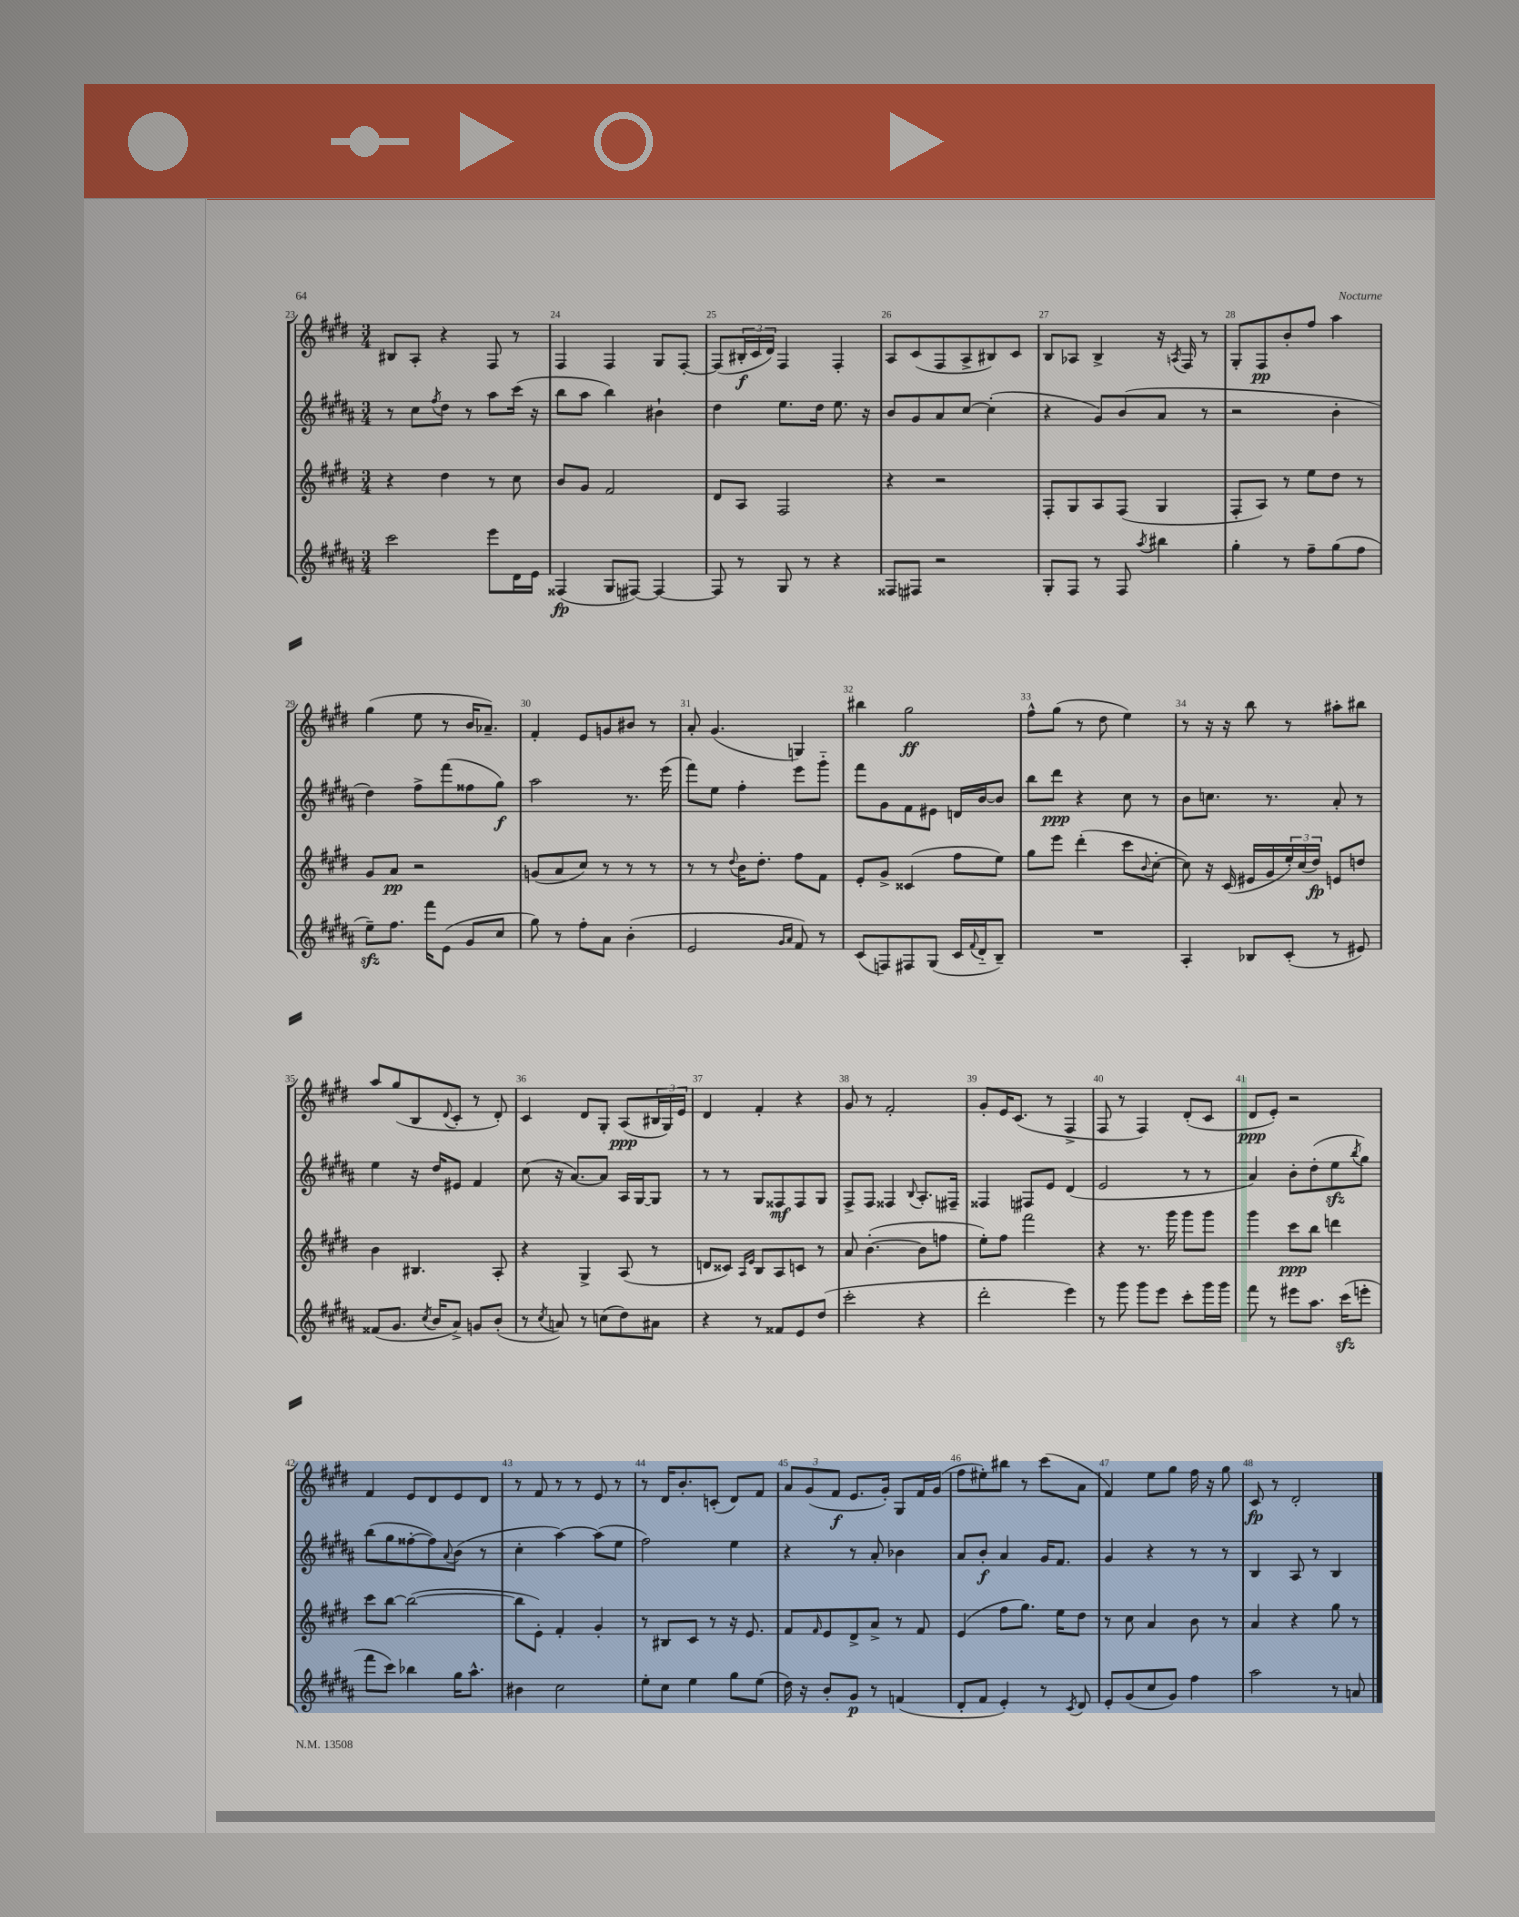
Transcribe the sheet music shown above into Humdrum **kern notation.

**kern	**kern	**kern	**kern
*staff4	*staff3	*staff2	*staff1
*clefG2	*clefG2	*clefG2	*clefG2
*k[f#c#g#d#a#]	*k[f#c#g#d#]	*k[f#c#g#d#a#]	*k[f#c#g#d#]
*M3/4	*M3/4	*M3/4	*M3/4
2ccc#	4r	8r	8B#
.	.	8cc#	8A'
.	.	8qff#	.
.	4dd#	8dd#	4r
.	.	8r	.
8eee	8r	8aa#	8F#
16d#	8cc#	(16ccc#	8r
16e	.	16r	.
=	=	=	=
(4F##	8b	8bb	4F#
.	8g#	8aa#	.
8G#	2f#	4bb)	4F#
[8F#)	.	.	.
4F#_	.	4b#`	8G#
.	.	.	[8F#'
=	=	=	=
8F#]	8d#	4dd#	(8F#]
8r	8A	.	24B#'
.	.	.	24c#
.	.	.	24d#)
8G#	2F#	8.ee	4F#
8r	.	.	.
.	.	16dd#	.
4r	.	8.ee	4F#'
.	.	16r	.
=	=	=	=
8F##	4r	8b	8A
8F#	.	8g#	(8c#
2r	2r	8a#	8F#
.	.	[8cc#	8A^
.	.	(4cc#']	8B#)
.	.	.	8c#
=	=	=	=
8G#'	8F#'	4r	8B
8F#	8G#	.	8A-
8r	8A	8g#)	4B^
8F#	(8F#	(8b	.
8qaa#	.	.	.
4bb#	4G#	8a#	16r
.	.	.	8qA
.	.	.	16F#
.	.	8r	8r
=	=	=	=
4gg#'	8F#'	2r	8G#'
.	8A)	.	8F#
8r	8r	.	8b'
8ff#~	8ee	.	8ff#
(8gg#	8dd#	4b'	4aa
8ff#	8r	.	.
=	=	=	=
8ee~)	8g#	4dd#)	(4gg#
8.ff#	8a	.	.
.	2r	8ff#^	8ee
16fff#	.	.	.
(8e	.	(8fff#	8r
8g#	.	8ff##	16b
.	.	.	8.a-~)
8cc#	.	8gg#)	.
=	=	=	=
8gg#)	(8g	2aa#	4f#'
8r	8a	.	.
8ff#'	8cc#)	.	8e
8a#	8r	.	8g
(4b'	8r	8.r	8b#
.	8r	.	8r
.	.	(16eee	.
=	=	=	=
2e	8r	8fff#)	8a'
.	8r	8ee	(4.g#
.	8qqdd#	.	.
.	16b	4ff#'	.
.	8.dd#'	.	.
16qqg#	.	.	.
16qqa#	.	.	.
8f#)	8ff#	8eee	4G)
8r	8f#	8ggg#'~	.
=	=	=	=
(8c#	8e'	8fff#	4bb#
8F)	8g#^	8g#	.
8F#	(4c##	8f#	2gg#
(8G#	.	8e#	.
16c#	8ff#	16d	.
8qqf#	.	.	.
16d#'~	.	[16b	.
8B~)	8ee)	8b]	.
=	=	=	=
2.r	8gg#	8bb	8ff#^^
.	8eee	8ddd#	(8gg#
.	(4ddd#'	4r	8r
.	.	.	8dd#
.	8ccc#	8cc#	4ee)
.	8qqb	.	.
.	[8cc#'	8r	.
=	=	=	=
4A#'	8cc#])	8b	8r
.	16r	8.cc	16r
.	(16c#	.	16r
8B-	16e#	.	8bb
.	16g#	8.r	.
(8c#'	24ee')	.	8r
.	(24cc#	.	.
.	24dd#)	.	.
8r	8e	8a#'	8aa#'
8e#)	8dd	8r	8bb#
=	=	=	=
(8f##	4b	4ee	8aa
8.g#	.	.	(8gg#
.	4.B#	16r	8B
8qcc#	.	.	.
16b	.	16dd#	.
.	.	.	8qqd#
8a#^)	.	8e#	8c#'
8g	.	4f#	8r
(8b'	8A'	.	8d#')
=	=	=	=
8r	4r	(8cc#	4c#
8qcc#	.	.	.
8a)	.	16r	.
.	.	[8.a#)	.
8r	4G#^	.	8d#
(8cc	.	8a#]	8G#'
8dd#)	(8A	16A#	(8A
.	.	[16G#	.
8a#	8r	8G#]	24B#
.	.	.	24G#)
.	.	.	24e
=	=	=	=
4r	8d	8r	4d#
.	8c##)	8r	.
.	16qqA	.	.
.	16qqe	.	.
8r	8B	8G#	4f#'
8f##	8A	8F##	.
8e	8c	8F##	4r
(8dd#	8r	8G#	.
=	=	=	=
2ccc#'	8a	8F#^	8g#
.	([4.b'	8F#	8r
.	.	4F##	2f#'
.	.	8qqB	.
4r	8b]	8.A#'	.
.	8ff	.	.
.	.	16F#~	.
=	=	=	=
2ddd#'	8ee')	4F##	8g#'
.	8ff#	.	16e
.	.	.	(8.c#
.	2fff#	8F#	.
.	.	8e	8r
4eee)	.	(4d#	4F#^
=	=	=	=
8r	4r	2e	8F#
8ggg#	.	.	8r
8ggg#	8.r	.	4F#)
8eee	.	.	.
.	16ggg#	.	.
8ccc#'	8ggg#	8r	(8d#'
16ggg#	8ggg#	8r	8c#
16ggg#	.	.	.
=	=	=	=
8fff#	4ggg#	4a#)	8d#
8r	.	.	8e')
8eee#	8ccc#	8b'	2r
8.aa#	8bb	(8dd#'	.
.	4ddd	8ee	.
(16ccc#	.	.	.
.	.	8qbb	.
8eee'	.	8gg#)	.
=	=	=	=
8fff#	8ccc#	(8bb	4f#
8ccc#)	[8bb	8gg#	.
4bb-	(2bb_	[8ff##'	8e
.	.	8ff##])	8d#
.	.	8qqa#	.
16gg#	.	(8b	8e
8.aa#^^	.	.	.
.	.	8r	8d#
=	=	=	=
4b#	8bb]	4cc#'	8r
.	8e')	.	8f#
2cc#	4f#'	[4aa#)	8r
.	.	.	8r
.	4g#'	(8aa#]	8e
.	.	8ee	8r
=	=	=	=
8ee'	8r	2ff#)	8r
8cc#	8B#	.	16d#
.	.	.	8.b'
4ee	8c#	.	.
.	8r	.	(8c'
8gg#	16r	4ee	8d#)
.	8.e	.	.
(8ee	.	.	8f#
=	=	=	=
16dd#)	8f#	4r	12a
16r	.	.	.
.	.	.	(12g#
.	16qqf#	.	.
8b'	8e	.	.
.	.	.	12f#
8g#	8d#^	8r	8.e
8r	8a^	8a#'	.
.	.	.	16g#')
(4f	8r	4b-	8G#
.	8f#	.	16f#
.	.	.	(16g#
=	=	=	=
8d#'	(4e	8a#	8ff#
8f#	.	8b'	8ee#')
4e')	8ff#	4a#	8bb#
.	8.gg#)	.	8r
8r	.	16g#	(8ccc#
.	16ee	8.f#	.
8qc#	.	.	.
8d#	8dd#	.	8a
=	=	=	=
8e'	8r	4g#	4f#)
(8g#	8cc#	.	.
8cc#	4a	4r	8ee
8g#)	.	.	8gg#
4ff#	8b	8r	16ff#
.	.	.	16r
.	8r	8r	8gg#
=	=	=	=
2aa#	4a	4B	8c#
.	.	.	8r
.	4r	8A#	2d#'
.	.	8r	.
8r	8gg#	4B	.
8a	8r	.	.
==	==	==	==
*-	*-	*-	*-
